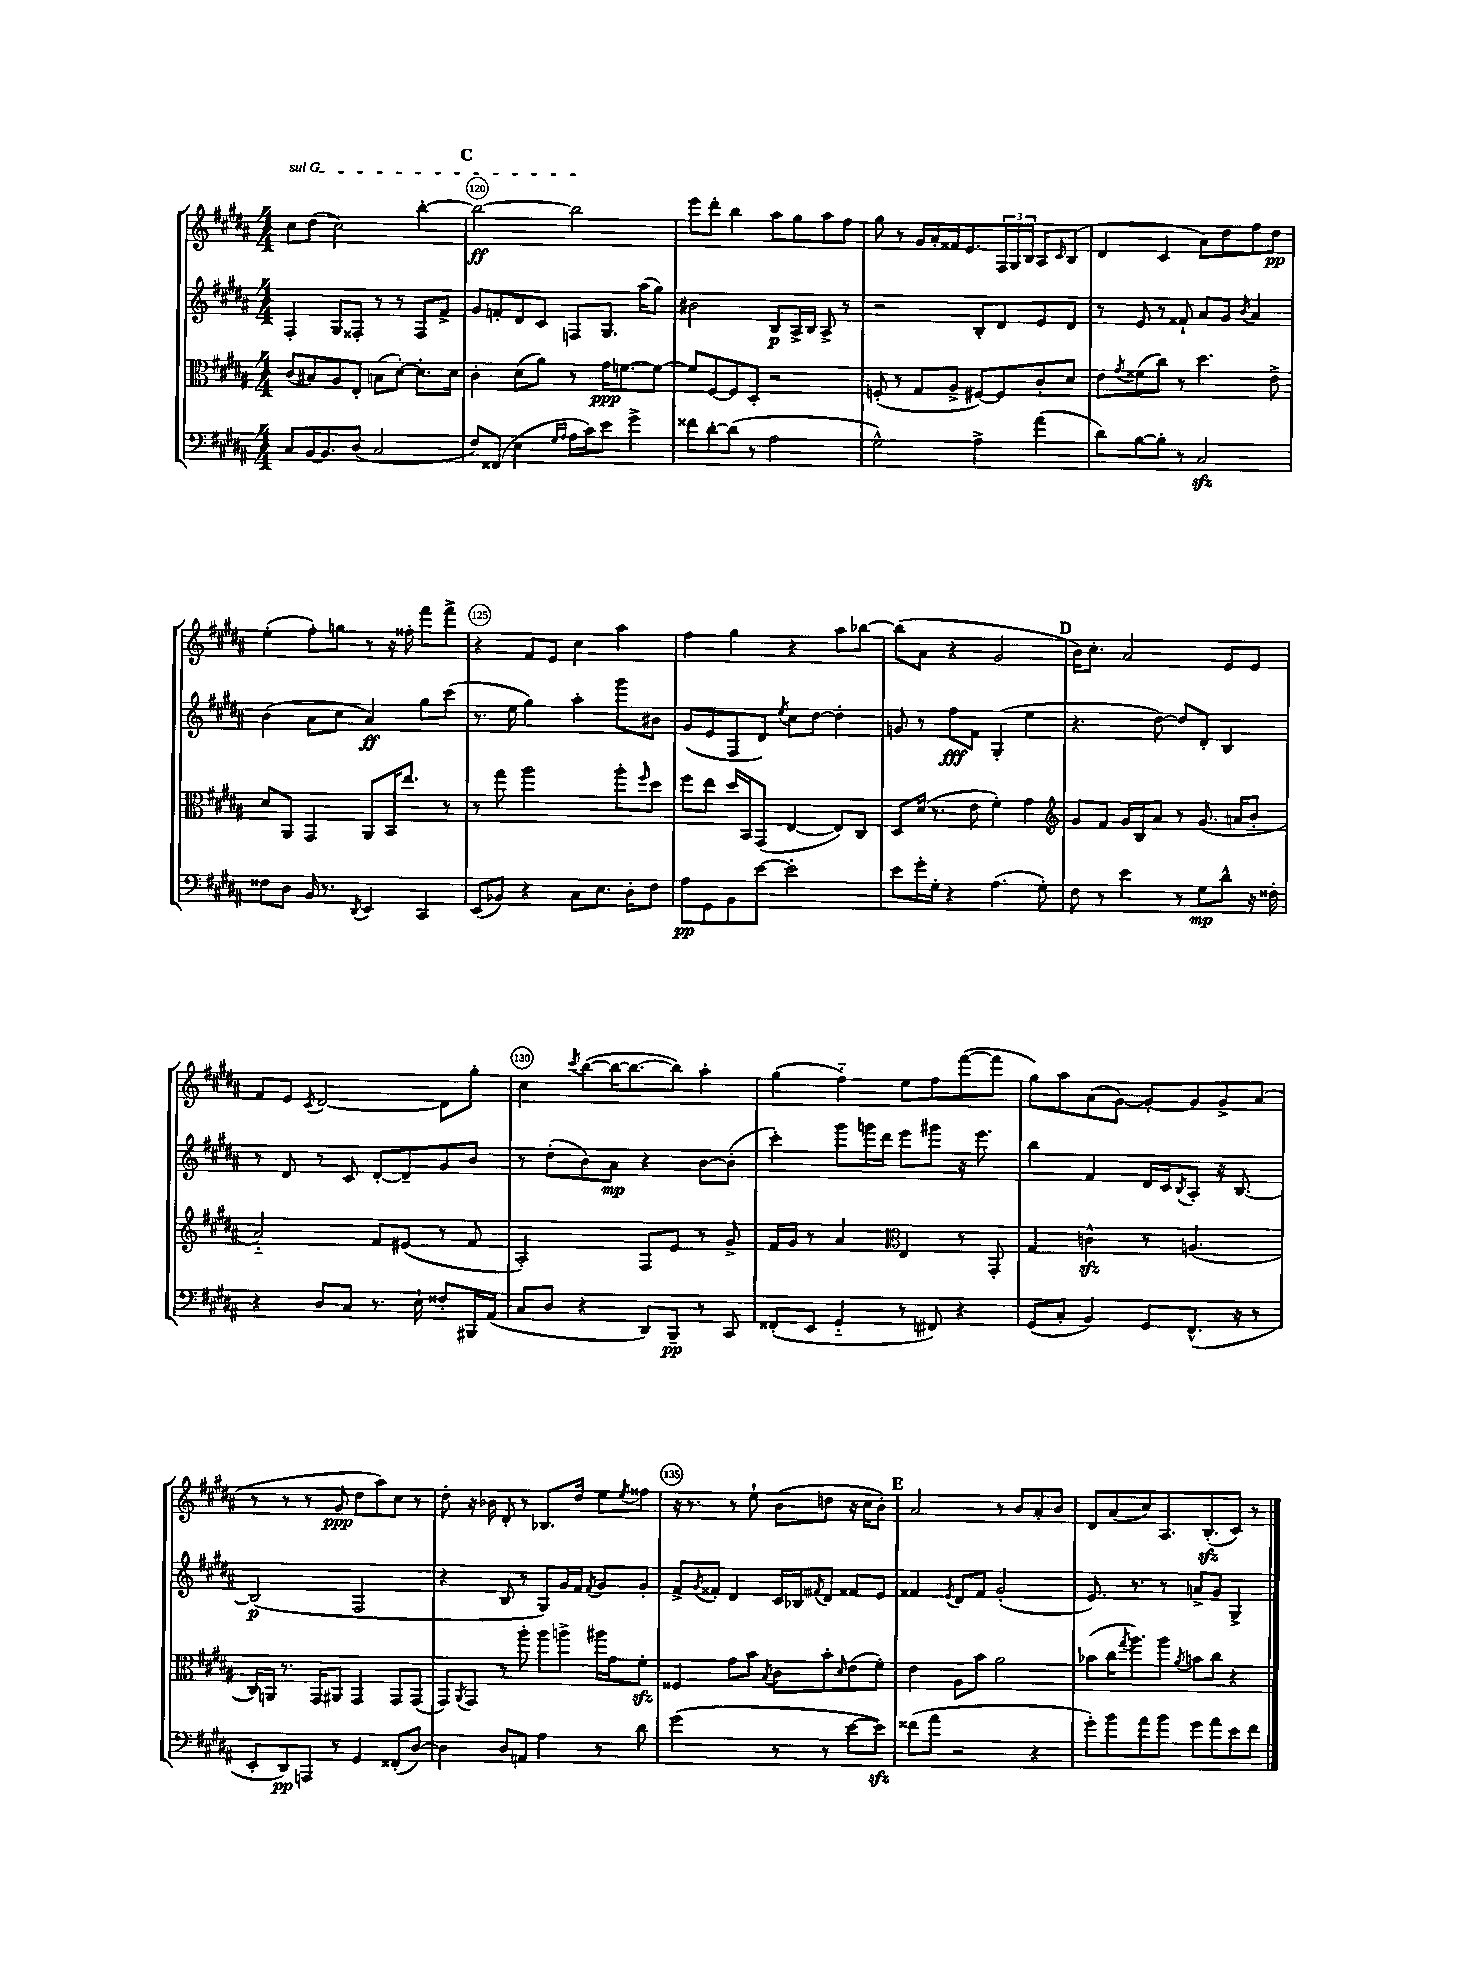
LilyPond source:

<<
\new StaffGroup <<
\new Staff = "s0" {
    \clef treble \key b \major \numericTimeSignature \time 4/4
    \once \override TextSpanner.bound-details.left.text = \markup { \italic "sul G" } cis''8\startTextSpan dis''8( cis''2) b''4~-. |
    \mark \markup { \bold "C" } b''2~\ff b''2\stopTextSpan |
    e'''8 dis'''8-. b''4 ais''8 gis''8 ais''8 fis''8 |
    gis''8 r8 gis'16 ais'16-. fisis'16 e'8. \tuplet 3/2 { fis16 gis16 b16 } ais8 \grace { cis'16 } b8( |
    dis'4 cis'4 ais'8) dis''8 fis''8 dis''8\pp |
    e''4-.( fis''8-.) g''8 r8 r16 fisis''16-. fis'''8 fis'''8-> |
    r4 fis'8 e'8 cis''4 ais''4 |
    fis''4 gis''4 r4 ais''8 bes''8~ |
    bes''8( ais'8 r4 gis'2 |
    \mark \markup { \bold "D" } b'16) cis''8.-. ais'2 e'8 e'8 |
    fis'8 e'8 \acciaccatura { cis'8 } dis'2~ dis'8 gis''8-. |
    cis''4 \acciaccatura { cis'''8 } b''8~( b''16~ b''8.~ b''8) ais''4-. |
    gis''4( fis''4-_) e''8 fis''8 fis'''8~( fis'''8 |
    gis''8) ais''8 ais'8( gis'8~) gis'8~-. gis'8 gis'8-> ais'8( |
    r8 r8 r8 gis'8\ppp dis''8 ais''8) cis''8 r8 |
    dis''8-. r16 bes'16 dis'8-. r8 bes8. dis''16 e''8 \acciaccatura { e''8 } fisis''8 |
    r16 r8. r8 e''8-! b'8( d''8 r16 cis''16 b'8-.) |
    \mark \markup { \bold "E" } ais'2 r8 b'8 ais'8-. b'8 |
    dis'8 ais'8( cis''8) ais8. b8.-.\sfz( cis'8) r8 \bar "|." |
}
\new Staff = "s1" {
    \clef treble \key b \major \numericTimeSignature \time 4/4
    fis4-. gis8 fisis8-. r8 r8 fisis8 fis'8-> |
    \mark \markup { \bold "C" } gis'8 f'8-. dis'8 cis'8 f8 gis8. ais''16( gis''8) |
    bis'2 b8\p ais16-> b16 ais8-> r8 |
    r2 b8-. dis'8 e'8 dis'8 |
    r8 e'8 r8 fisis'8-! ais'8 gis'8 \acciaccatura { b'8 } ais'4 |
    b'4( ais'8 cis''8 ais'4\ff) gis''8 cis'''8( |
    r8. e''16 gis''4) ais''4-. gis'''8 bis'8 |
    gis'8( e'8 fis8 dis'8) \acciaccatura { e''8 } cis''8 dis''8~ dis''4-. |
    g'8 r8 fis''8\fff fis'8 gis4-.( e''4 |
    \mark \markup { \bold "D" } r4. dis''8~) dis''8 dis'8-. b4 |
    r8 dis'8 r8 cis'8 dis'8~-. dis'8-- gis'8 b'8 |
    r8 dis''8-.( b'8) ais'8\mp r4 b'8~ b'8-.( |
    cis'''4-.) gis'''8 g'''16 dis'''16 e'''8 gis'''8 r16 e'''8. |
    b''4 fis'4 dis'16 cis'16 \acciaccatura { b8 } ais8-. r16 b8.~ |
    b2\p( fis2 |
    r4 b8 r8 gis8) gis'16 fis'16 \acciaccatura { fis'8 } gis'8 gis'8-. |
    fis'8-> \acciaccatura { gis'8 } fisis'8-. dis'4 cis'16 bes16 \acciaccatura { fis'8 } dis'8 fisis'8 e'8 |
    \mark \markup { \bold "E" } fisis'4 \acciaccatura { e'8 } dis'8 fisis'8 gis'2-.( |
    e'8.) r8. r8 a'8-> gis'8 gis4-> \bar "|." |
}
\new Staff = "s2" {
    \clef alto \key b \major \numericTimeSignature \time 4/4
    cis'8( bis8) ais8 e8-. b8( dis'8~-.) dis'8.-. dis'16 |
    \mark \markup { \bold "C" } cis'4-. dis'8( ais'8) r8 gis'16\ppp f'8.~ f'8~ |
    f'8 fis8~ fis8 dis8-. r2 |
    f8-.( r8 gis8 ais8-> fis8~) fis8 cis'8-. dis'8 |
    e'8 \acciaccatura { gis'8 } fisis'8( cis''8) r8 dis''4. e'8-> |
    dis'8 ais,8 gis,4 ais,8 b,16 e''8. r8 |
    r8 gis''8 ais''2 ais''8-. \grace { fis''16 } dis''8 |
    fis''8 e''8 dis''16 b,16 gis,8( e4~ e8) cis8 |
    dis8 dis'16( r8. e'8 fis'4-.) gis'4 |
    \mark \markup { \bold "D" } \clef treble gis'8 fis'8 gis'16 b16 ais'8 r8 gis'8.( a'16 b'8-. |
    ais'2-_) fis'8 eis'8( r8 fis'8 |
    ais2-.) fis8 e'8 r8 gis'8-> |
    fis'16 gis'16 r8 ais'4 \clef alto e4 r8 gis,8-. |
    gis4 c'4-^\sfz r8 a4.( |
    cis16) a,16 r8. gis,16 ais,8 gis,4 gis,8 gis,8( |
    gis,8) \acciaccatura { ais,8 } gis,8 r8 ais''8-. ais''8 a''8-> ais''16 gis'16 fis'8-.\sfz |
    fisis4 gis'8 b'8 \acciaccatura { b8 } cis'8 b'8-. \grace { dis'16 } e'8( fis'8-.) |
    \mark \markup { \bold "E" } e'4 ais8 b'8 ais'2 |
    bes'8( cis''16 \acciaccatura { gis''8 } ais''8.) ais''8 \acciaccatura { ais'8 } b'8 cis''8 r4 \bar "|." |
}
\new Staff = "s3" {
    \clef bass \key b \major \numericTimeSignature \time 4/4
    cis8 b,16~ b,8. dis8( cis2 |
    \mark \markup { \bold "C" } fis8) fisis,8( e4 \grace { gis16 ais16 } ais16 cis'16) e'8 gis'4-> |
    fisis'8 dis'8~-. dis'8( r8 ais2 |
    gis2-^) ais4-> ais'4( |
    dis'8) b8~ b8-. r8 cis2\sfz |
    fisis8 dis8 b,16 r8. \acciaccatura { dis,8 } e,4 cis,4 |
    e,8( bes,8) r4 cis8 e8. dis16-. fis8 |
    ais8\pp gis,8 b,8 e'8~ e'2-. |
    e'8 gis'16-. gis16-. r4 ais4.( gis8-.) |
    \mark \markup { \bold "D" } fis8 r8 e'4 r8 gis8\mp dis'8-^ r16 fisis16-. |
    r4 dis8 cis8 r8. e16-! fisis8-. bis,,16 ais,16( |
    cis8 dis8 r4 dis,8) b,,8--\pp r8 cis,8 |
    fisis,8-.( e,8 gis,4-_ r8 fis,8) r4 |
    gis,8( cis8-. b,4) gis,8 fis,8.-^( r16 r8 |
    e,8-. dis,8\pp) a,,8 r8 gis,4 fisis,8-.( dis8~) |
    dis4 dis8 a,8 ais4 r8 dis'8 |
    gis'2( r8 r8 e'8~ e'8\sfz) |
    \mark \markup { \bold "E" } fisis'8( ais'8 r2 r4 |
    gis'8-.) b'8 ais'8 b'8 gis'8 ais'8 e'8 fis'8 \bar "|." |
}
>>
>>
\layout { \context { \Score currentBarNumber = #119 \override BarNumber.break-visibility = ##(#f #t #t) barNumberVisibility = #(every-nth-bar-number-visible 5) \override BarNumber.stencil = #(make-stencil-circler 0.1 0.3 ly:text-interface::print) } }
